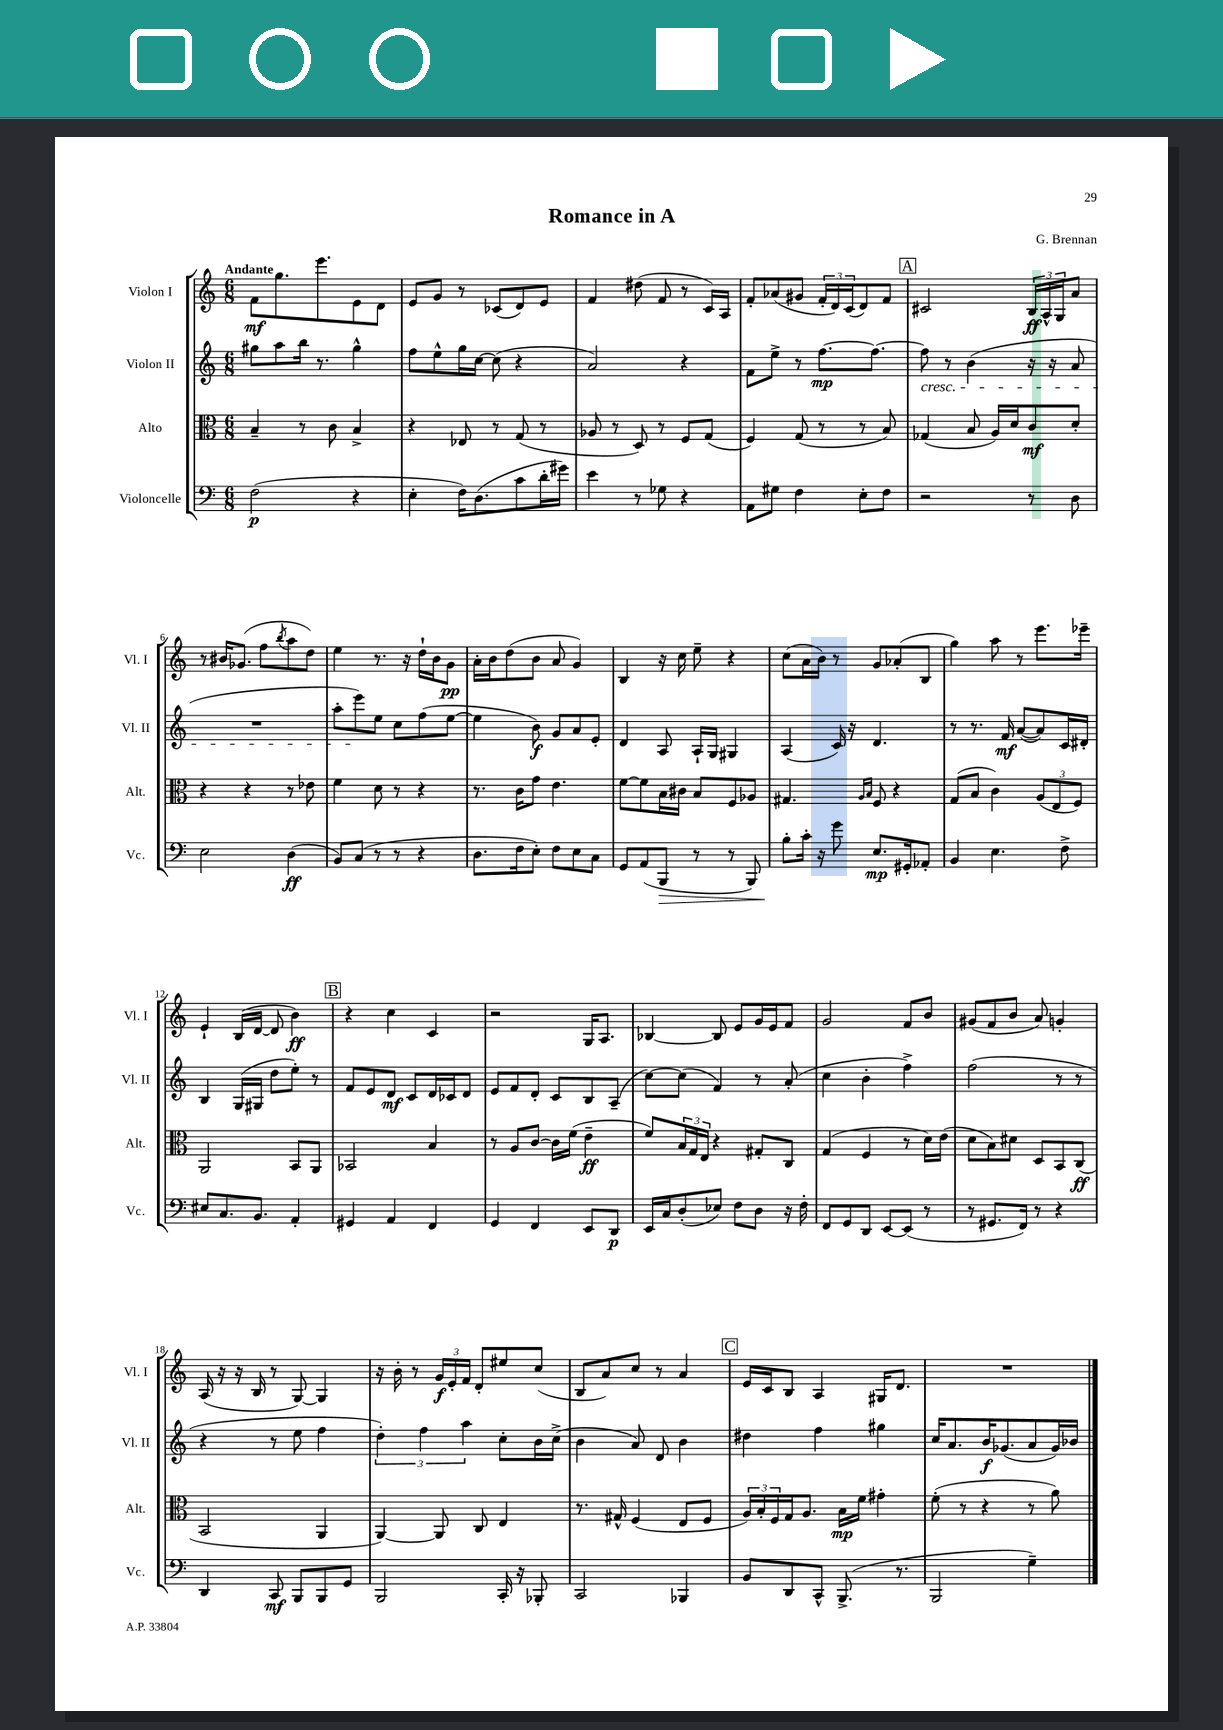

**kern	**kern	**kern	**kern
*staff4	*staff3	*staff2	*staff1
*clefF4	*clefC3	*clefG2	*clefG2
*k[]	*k[]	*k[]	*k[]
*M6/8	*M6/8	*M6/8	*M6/8
(2F	4B~	8gg#	8f
.	.	8aa	8.gg
.	8r	16bb	.
.	.	8.r	8.eee
.	8c	.	.
4r	4B^	4gg#^^	8e
.	.	.	8d
=	=	=	=
4E'	4r	8ff	8e
.	.	8ee^^	8g
16F)	8E-	16gg	8r
(8.D	.	[16cc	.
.	8r	(8cc]	(8c-
8c	(8G	4r	8d)
16d'	8r	.	8e
16g#)	.	.	.
=	=	=	=
4e	8A-	2a)	4f
.	8r	.	.
8r	8D)	.	(8dd#
8G-	8r	.	8f
4r	8F	4r	8r
.	(8G	.	16c)
.	.	.	16A
=	=	=	=
8AA	4F)	8f	8f'
8G#	.	8ee^	(8a-
4F	(8G	8r	8g#
.	8r	[8.ff	24f'
.	.	.	24d)
.	.	.	(24c
8E'	8r	.	8d)
.	.	8.ff_	.
8F	8B)	.	8f
=	=	=	=
2r	(4G-	8ff]	2c#
.	.	8r	.
.	8B	(4b	.
.	16A)	.	.
.	16d	.	.
8r	8c	16r	24B
.	.	.	24A^^
.	.	16r	.
.	.	.	24G
8D	8d'	8a	8a
=	=	=	=
2E	4r	2.r	8r
.	.	.	16b#
.	.	.	(8.g-
.	4r	.	.
.	.	.	8ff
.	.	.	8qbb
(4D	8r	.	8aa
.	8e-	.	8dd)
=	=	=	=
8BB)	4f	8aa'	4ee
(8C	.	8eee)	.
8r	8d	8ee	8.r
8r	8r	8cc	.
.	.	.	16r
4r	4r	(8ff	16dd`
.	.	.	16b
.	.	[8ee	8g
=	=	=	=
8.D	8.r	4ee]	16a'
.	.	.	16b
.	.	.	(8dd
16F	16c	.	.
8E')	8g	8b)	8b
8F	4.e	8g	8a
8E	.	8a	4g)
8C	.	8e'	.
=	=	=	=
8GG	[8f	4d	4B
(8AA	8f]	.	.
8BBB	16B	8A	16r
.	16c#	.	16cc
8r	8B	16A`	8ee~
.	.	16G	.
8r	8F	4G#	4r
8BBB)	8A-	.	.
=	=	=	=
8B'	4.G#	(4A	(8cc
16c'	.	.	16a
16r	.	.	16b)
8g	.	16c)	8r
.	.	16r	.
.	16qqA	.	.
.	16qqB	.	.
8.E	8F	4.d	8g
.	4r	.	(8a-'
16GG#'	.	.	.
8AA-'	.	.	8B
=	=	=	=
4BB	(8G	8r	4gg)
.	8B	8.r	.
4.E	4c)	.	8aa
.	.	16f	.
.	.	([8a	8r
.	(12A	8a])	8.eee
.	12E	.	.
8F^	.	16c	.
.	12F)	.	.
.	.	16d#'	16eee-~
=	=	=	=
8E#	2AA	4B	4e`
8.C	.	.	.
.	.	(16G	(16B
8.BB	.	16G#	[16d
.	.	8dd	8d]
4AA'	8BB	8ee')	4b)
.	8AA	8r	.
=	=	=	=
4GG#	2BB-	8f	4r
.	.	8e	.
4AA	.	8d	4cc
.	.	8c	.
4FF	4B	16d	4c
.	.	16c-	.
.	.	8d	.
=	=	=	=
4GG	8r	8e	2r
.	8A	8f	.
4FF	[8c	8d'	.
.	16c]	8c	.
.	(16f	.	.
8EE	4e~	8B	16G
.	.	.	8.A
8DD	.	(8A~	.
=	=	=	=
16EE	8f)	[8cc)	[4B-
16C	.	.	.
(8D'	24B	(8cc]	.
.	24G	.	.
.	24E	.	.
8E-)	4r	4f)	8B-]
8F	.	.	8e
8D	8G#'	8r	16g
.	.	.	16e
16r	8C	(8a'	8f
16F'	.	.	.
=	=	=	=
8FF	(4G	4cc	2g
8GG	.	.	.
8DD	4F	4b'	.
[8EE	.	.	.
(8EE]	8r	4ff^)	8f
8r	16d)	.	8b
.	(16e	.	.
=	=	=	=
8r	8d	(2ff	(8g#
8.GG#	8B)	.	8f
.	8d#	.	8b
16FF)	.	.	.
8r	8D	.	8a)
4r	8BB	8r	4g'
.	(8C	8r	.
=	=	=	=
4DD	2BB	4r	(16A
.	.	.	16r
.	.	.	16r
.	.	.	16B
8CC	.	8r	8r
8BBB	.	8ee	[8G)
8BBB	4AA	4ff	4G]
8GG	.	.	.
=	=	=	=
2BBB	[4AA)	6dd')	16r
.	.	.	16b'
.	.	.	8r
.	.	6ff	.
.	8AA]	.	24g
.	.	.	24e'
.	.	6aa	24f
.	8C	.	8d'
16CC'	4E	8cc'	8ee#
16r	.	.	.
8BBB-'	.	16b	(8cc
.	.	(16cc^	.
=	=	=	=
2CC	8.r	4b	8B
.	.	.	8a)
.	16G#^^	.	.
.	(4F	8a)	8cc
.	.	8d	8r
4BBB-	8E	4b	4a
.	8F	.	.
=	=	=	=
8BB	24A)	4dd#	16e
.	24B'	.	.
.	.	.	16c
.	24F	.	.
8DD	16G	.	8B
.	8.A	.	.
8CC^^	.	4ff	4A
(8.BBB^	16B	.	.
.	16f	.	.
.	4g#'	4gg#	16G#
8.r	.	.	8.d
=	=	=	=
2BBB	(8f'	16cc	2.r
.	.	8.a	.
.	8r	.	.
.	4r	16b	.
.	.	(8.g-	.
4G~)	8r	8a	.
.	8a)	16g-)	.
.	.	16b-	.
==	==	==	==
*-	*-	*-	*-
